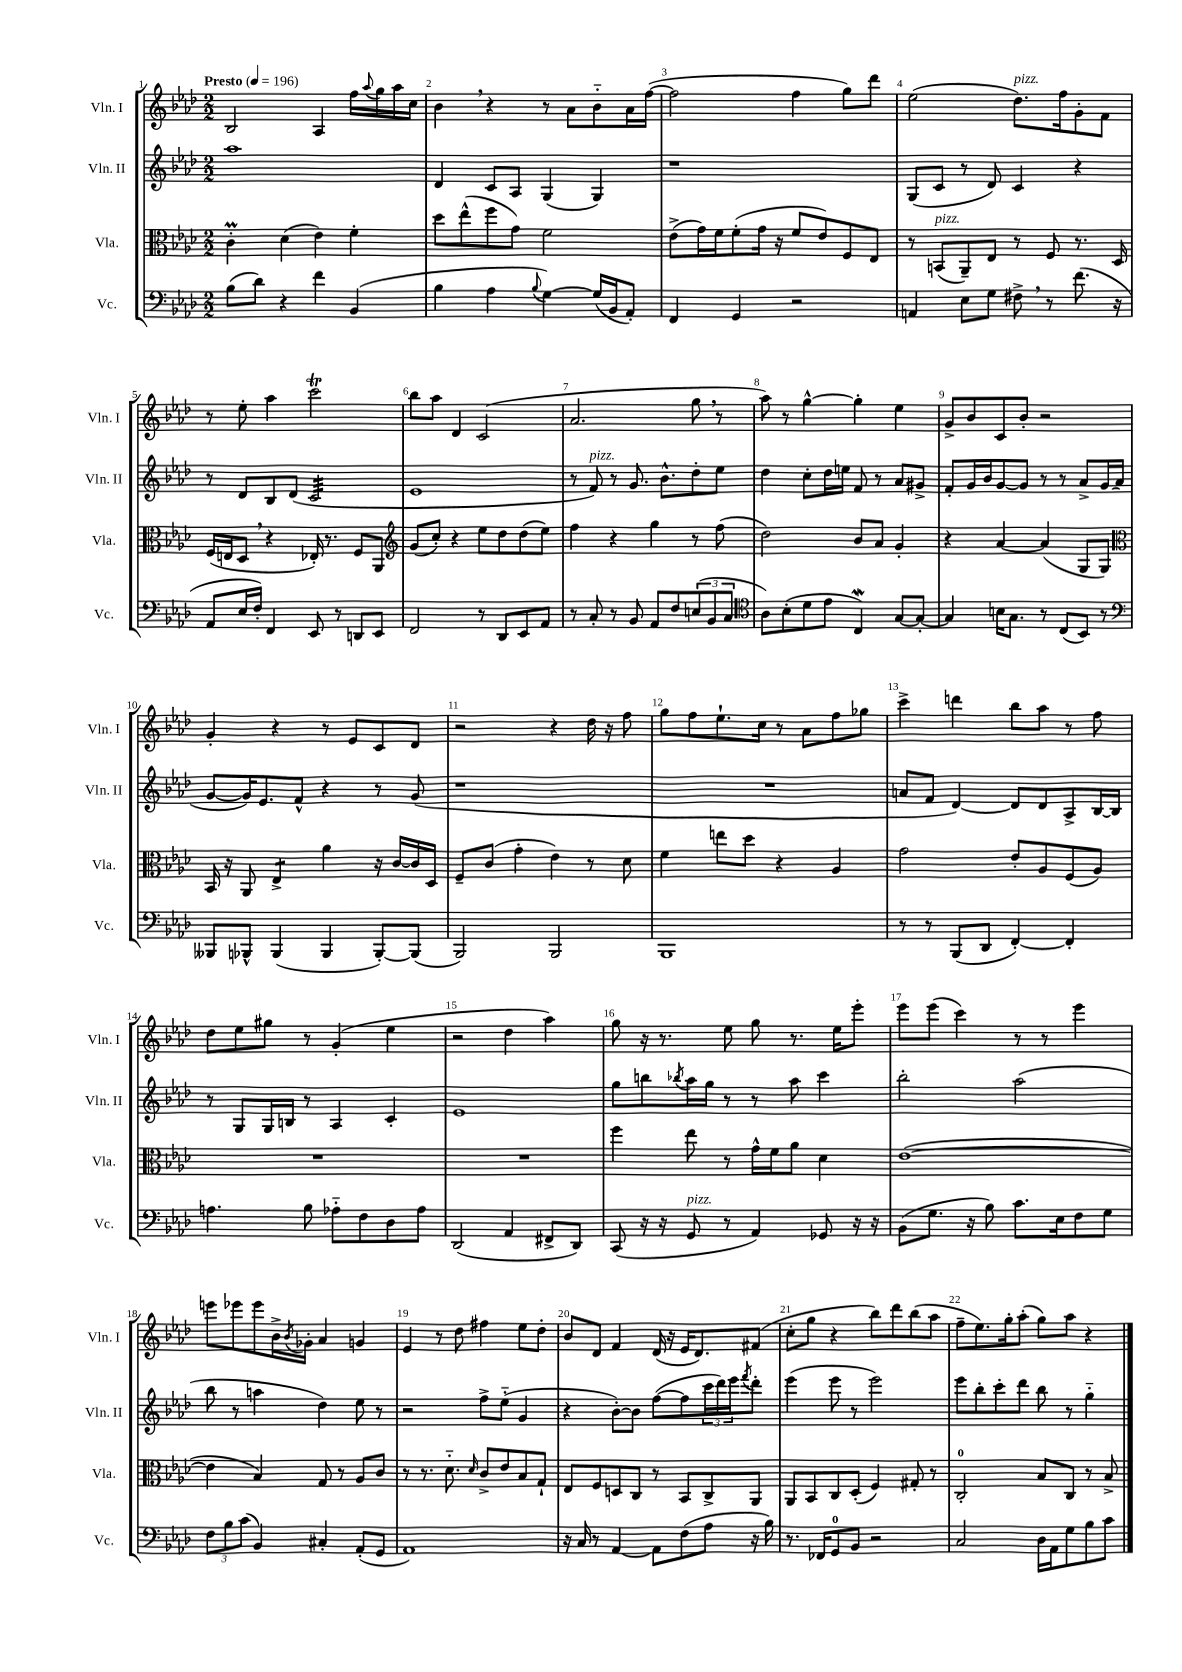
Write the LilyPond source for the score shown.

<<
\new StaffGroup <<
\new Staff = "s0" \with { instrumentName = "Vln. I" shortInstrumentName = "Vln. I" } {
    \clef treble \key aes \major \numericTimeSignature \time 2/2 \tempo "Presto" 4 = 196
    bes2 aes4 f''16 \appoggiatura { aes''8 } g''16 aes''16 c''16 |
    bes'4 \breathe r4 r8 aes'8 bes'8-_ aes'16 f''16~( |
    f''2 f''4 g''8) des'''8 |
    ees''2( des''8.^\markup { \italic "pizz." }) f''16 g'8-. f'8 |
    r8 ees''8-. aes''4 c'''2\trill |
    bes''8 aes''8 des'4 c'2( |
    aes'2. g''8 \breathe r8 |
    aes''8) r8 g''4~-^ g''4-. ees''4 |
    g'8-> bes'8 c'8 bes'8-. r2 |
    g'4-. r4 r8 ees'8 c'8 des'8 |
    r2 r4 des''16 r16 f''8 |
    g''8 f''8 ees''8.-! c''16 r8 aes'8 f''8 ges''8 |
    c'''4-> d'''4 bes''8 aes''8 r8 f''8 |
    des''8 ees''8 gis''8 r8 g'4-.( ees''4 |
    r2 des''4 aes''4) |
    g''8 r16 r8. ees''8 g''8 r8. ees''16 ees'''8-. |
    ees'''8 ees'''8( c'''4) r8 r8 ees'''4 |
    e'''8 ees'''8 ees'''8 bes'16-> \acciaccatura { bes'8 } ges'16-. aes'4 g'4 |
    ees'4 r8 des''8 fis''4 ees''8 des''8-. |
    bes'8 des'8 f'4 des'16( r16 ees'16 des'8.) fis'8( |
    c''8-. g''8 r4 bes''8) des'''8 bes''8( aes''8 |
    f''8-- ees''8.) g''16-. aes''8-.( g''8) aes''8 r4 \bar "|." |
}
\new Staff = "s1" \with { instrumentName = "Vln. II" shortInstrumentName = "Vln. II" } {
    \clef treble \key aes \major \numericTimeSignature \time 2/2
    aes''1 |
    des'4 c'8 aes8 g4( g4) |
    r1 |
    g8( c'8 r8 des'8) c'4 r4 |
    r8 des'8 bes8 des'8( c'2:32 |
    ees'1 |
    r8 f'8^\markup { \italic "pizz." }) r8 g'8. bes'8.-^ des''8-. ees''8 |
    des''4 c''8-. des''16 e''16 f'8 r8 aes'8 gis'8-> |
    f'8-. g'16 bes'16 g'8~ g'8 r8 r8 aes'8-> g'16 aes'16( |
    g'8~ g'16) ees'8. f'8-^ r4 r8 g'8( |
    r1 |
    R1 |
    a'8 f'8 des'4~) des'8 des'8 aes8-> bes16~ bes16 |
    r8 g8 g16 b16 r8 aes4 c'4-. |
    ees'1 |
    g''8 b''8 \acciaccatura { bes''8 } aes''16 g''16 r8 r8 aes''8 c'''4 |
    bes''2-. aes''2( |
    bes''8 r8 a''4 des''4) ees''8 r8 |
    r2 f''8-> ees''8-_( g'4 |
    r4 bes'8~-.) bes'8 f''8~( f''8 \tuplet 3/2 { c'''16 des'''16) ees'''16 } \acciaccatura { f'''8 } des'''8-. |
    ees'''4( ees'''8 r8 ees'''2) |
    ees'''8 bes''8-. c'''8-. des'''8 bes''8 r8 g''4-_ \bar "|." |
}
\new Staff = "s2" \with { instrumentName = "Vla." shortInstrumentName = "Vla." } {
    \clef alto \key aes \major \numericTimeSignature \time 2/2
    c'4-.\prall des'4( ees'4) f'4-. |
    des''8 ees''8-^( f''8 g'8) f'2 |
    ees'8->( g'16) f'16 f'8-.( g'16 r16 f'8 ees'8) f8 ees8 |
    r8 b,8^\markup { \italic "pizz." }( aes,8--) ees8 r8 f8 r8. des16 |
    f16( e16 des8 \breathe r4 ees16-.) r8. f8 aes,8 |
    \clef treble g'8( c''8-.) r4 ees''8 des''8 des''8( ees''8) |
    f''4 r4 g''4 r8 f''8( |
    des''2) bes'8 aes'8 g'4-. |
    r4 aes'4~ aes'4( g8 g8) |
    \clef alto bes,16 r16 aes,8 ees4:8-> aes'4 r16 c'16~ c'16 des16 |
    f8-- c'8( g'4-. ees'4) r8 des'8 |
    f'4 e''8 des''8 r4 aes4 |
    g'2 ees'8-. aes8 f8( aes8) |
    R1 |
    R1 |
    f''4 ees''8 r8 g'16-^ f'16 aes'8 des'4 |
    ees'1~( |
    ees'4 bes4) g8 r8 aes8 c'8 |
    r8 r8. des'8.-_ \grace { des'16 } c'8-> ees'8 bes8 g8-! |
    ees8 f8 d8 c8 r8 bes,8 c8-> aes,8 |
    aes,8 bes,8 c8 des8-.( f4) gis8-. r8 |
    c2-0-. bes8 c8 r8 bes8-> \bar "|." |
}
\new Staff = "s3" \with { instrumentName = "Vc." shortInstrumentName = "Vc." } {
    \clef bass \key aes \major \numericTimeSignature \time 2/2
    bes8( des'8) r4 f'4 bes,4( |
    bes4 aes4 \appoggiatura { bes8 } g4~) g16( bes,16 aes,8-.) |
    f,4 g,4 r2 |
    a,4 ees8 g8 fis8-> \breathe r8 f'8.( r16 |
    aes,8 ees16 f16-.) f,4 ees,8 r8 d,8 ees,8 |
    f,2 r8 des,8 ees,8 aes,8 |
    r8 c8-. r8 bes,8 aes,8 f8 \tuplet 3/2 { e8( bes,8 c8 } |
    \clef tenor aes8) bes8-.( des'8 ees'8 c4\mordent) g8~ g8~-. |
    g4 b16 g8. r8 c8( bes,8) r8 |
    \clef bass beses,,8 bes,,8-^ bes,,4( bes,,4 bes,,8~-.) bes,,8( |
    bes,,2) bes,,2 |
    bes,,1 |
    r8 r8 bes,,8( des,8 f,4~-.) f,4-. |
    a4. bes8 aes8-_ f8 des8 aes8 |
    des,2( aes,4 fis,8-> des,8) |
    c,8( r16 r16 g,8^\markup { \italic "pizz." } r8 aes,4) ges,8 r16 r16 |
    bes,8( g8. r16 bes8) c'8. ees16 f8 g8 |
    \tuplet 3/2 { f8 bes8 c'8( } bes,4) cis4-. aes,8-.( g,8 |
    aes,1) |
    r16 c16 r8 aes,4~ aes,8 f8( aes8 r16 bes16) |
    r8. fes,16 g,8-0 bes,8 r2 |
    c2 des16 aes,16 g8 bes8 c'8 \bar "|." |
}
>>
>>
\layout { \context { \Score \override BarNumber.break-visibility = ##(#f #t #t) barNumberVisibility = #all-bar-numbers-visible } }
